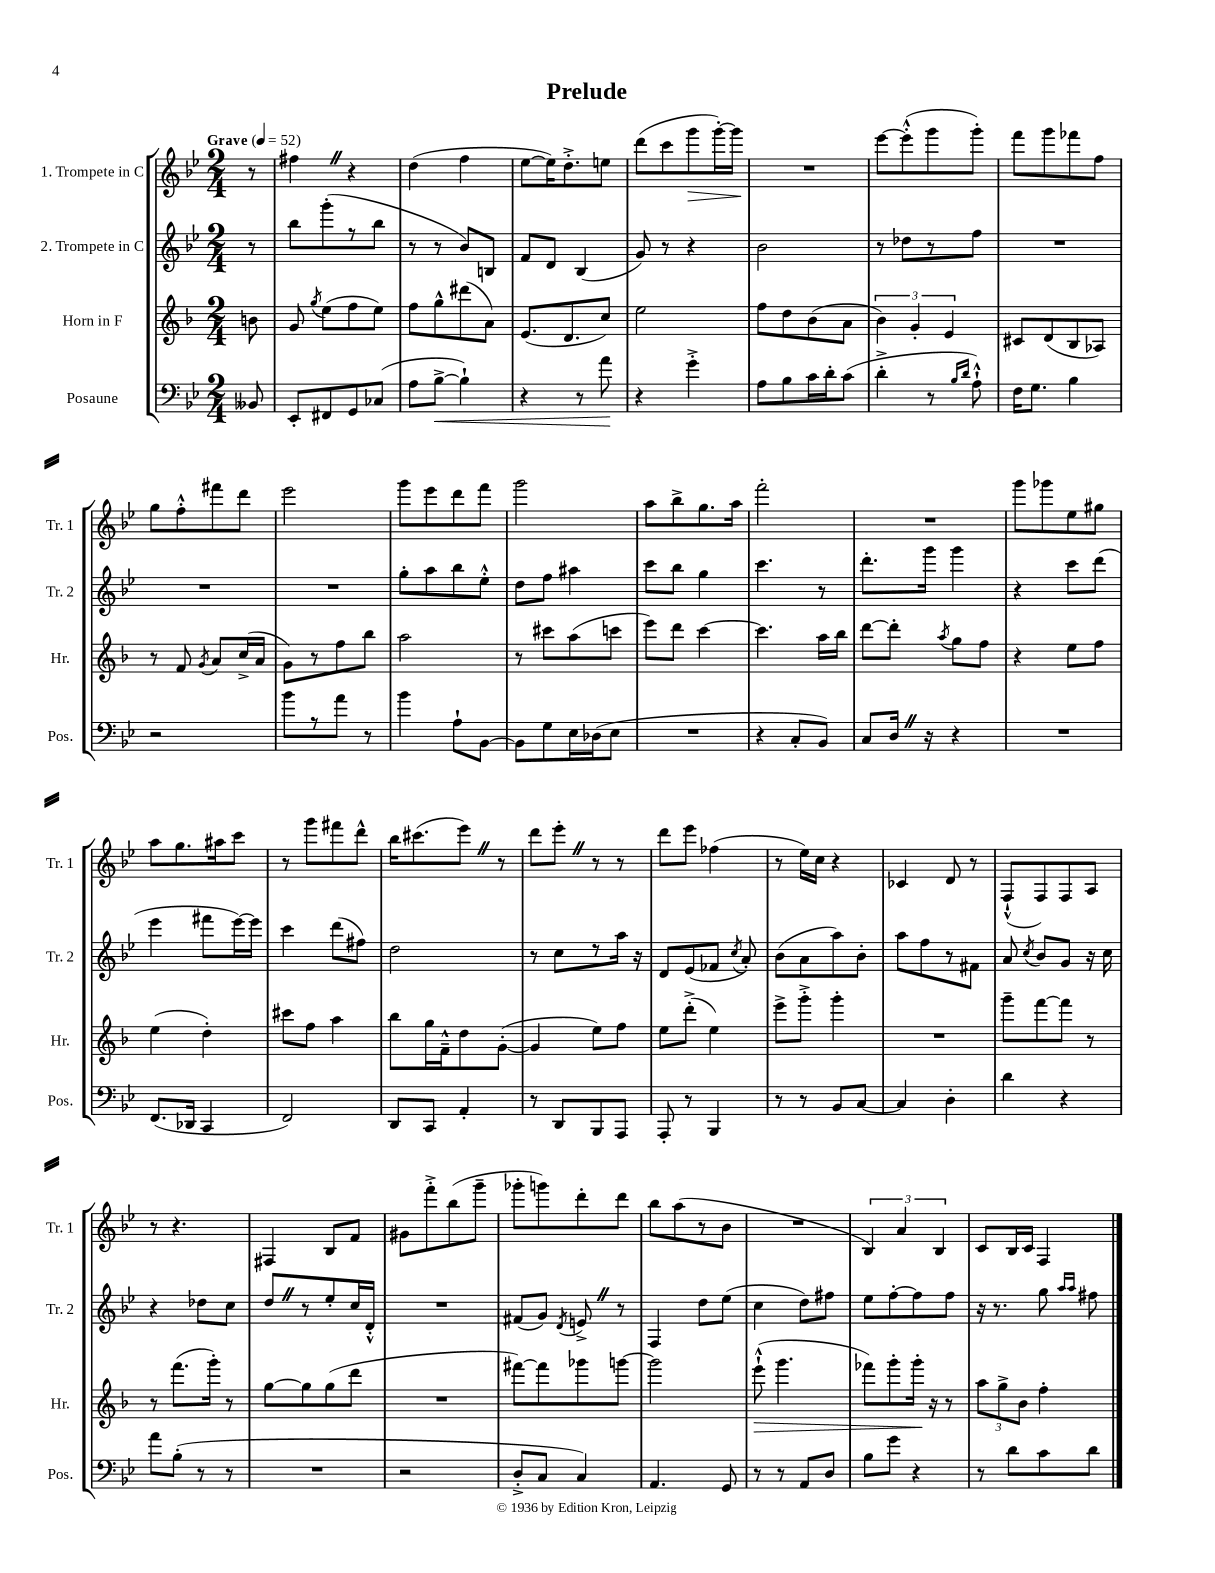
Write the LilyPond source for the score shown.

\header { title = "Prelude" }
<<
\new StaffGroup <<
\new Staff = "s0" \with { instrumentName = "1. Trompete in C" shortInstrumentName = "Tr. 1" } {
    \clef treble \key bes \major \numericTimeSignature \time 2/4 \partial 8 \tempo "Grave" 4 = 52
    \autoBeamOff r8 |
    fis''4 \once \override BreathingSign.text = \markup { \musicglyph "scripts.caesura.straight" } \breathe r4 |
    d''4( f''4 |
    ees''8[~ ees''16) d''8.-.-> e''8] |
    d'''8[( c'''8 g'''8\> g'''16~-.) g'''16]\! |
    R2 |
    ees'''8[~ ees'''8-.-^( g'''8 g'''8]-.) |
    f'''8[ g'''8 fes'''8 f''8] |
    g''8[ f''8-.-^ fis'''8 d'''8] |
    ees'''2 |
    g'''8[ ees'''8 d'''8 f'''8] |
    g'''2 |
    a''8[ bes''8-> g''8. a''16] |
    f'''2-. |
    R2 |
    g'''8[ ges'''8 ees''8 gis''8] |
    a''8[ g''8. ais''16 c'''8] |
    r8 g'''8[ fis'''8 d'''8]-^ |
    bes''16[ cis'''8.( ees'''8]) \once \override BreathingSign.text = \markup { \musicglyph "scripts.caesura.straight" } \breathe r8 |
    d'''8[ ees'''8]-. \once \override BreathingSign.text = \markup { \musicglyph "scripts.caesura.straight" } \breathe r8 r8 |
    d'''8[ ees'''8] fes''4( |
    r8 ees''16[) c''16] r4 |
    ces'4 d'8 r8 |
    f8[-!-^( f8) f8 a8] |
    r8 r4. |
    fis4 bes8[ f'8] |
    gis'8[ f'''8-.-> bes''8( g'''8]-- |
    ges'''8[-. g'''8) d'''8-. d'''8] |
    bes''8[ a''8( r8 bes'8] |
    R2 |
    \tuplet 3/2 { bes4) a'4 bes4 } |
    c'8[ bes16 c'16] f4 \bar "|." |
}
\new Staff = "s1" \with { instrumentName = "2. Trompete in C" shortInstrumentName = "Tr. 2" } {
    \clef treble \key bes \major \numericTimeSignature \time 2/4 \partial 8
    \autoBeamOff r8 |
    bes''8[ g'''8-.( r8 bes''8] |
    r8 r8 bes'8[) b8] |
    f'8[ d'8] bes4( |
    g'8) r8 r4 |
    bes'2 |
    r8 des''8[ r8 f''8] |
    R2 |
    R2 |
    R2 |
    g''8[-. a''8 bes''8 ees''8]-.-^ |
    d''8[ f''8] ais''4 |
    c'''8[ bes''8] g''4 |
    c'''4. r8 |
    d'''8.[-. g'''16] g'''4 |
    r4 c'''8[ d'''8]( |
    ees'''4 fis'''8[ ees'''16~) ees'''16] |
    c'''4 d'''8[( fis''8]) |
    d''2 |
    r8 c''8[ r8 a''16] r16 |
    d'8[ ees'8( fes'8] \acciaccatura { c''8 } a'8-.) |
    bes'8[( a'8 a''8) bes'8]-. |
    a''8[ f''8 r8 fis'8] |
    a'8 \acciaccatura { c''8 } bes'8[ g'8] r16 c''16 |
    r4 des''8[ c''8] |
    d''8[ \once \override BreathingSign.text = \markup { \musicglyph "scripts.caesura.straight" } \breathe r8 ees''8-. c''16 d'16]-.-^ |
    R2 |
    fis'8[( g'8]) \acciaccatura { d'8 } e'8-> \once \override BreathingSign.text = \markup { \musicglyph "scripts.caesura.straight" } \breathe r8 |
    f4 d''8[ ees''8]( |
    c''4 d''8[) fis''8] |
    ees''8[ f''8~-. f''8 f''8] |
    r16 r8. g''8 \grace { a''16[ a''16] } fis''8 \bar "|." |
}
\new Staff = "s2" \with { instrumentName = "Horn in F" shortInstrumentName = "Hr." } {
    \clef treble \key f \major \numericTimeSignature \time 2/4 \partial 8
    \autoBeamOff b'8 |
    g'8 \acciaccatura { g''8 } e''8[( f''8 e''8]) |
    f''8[ g''8-^ dis'''8( a'8]) |
    e'8.[( d'8. c''8]) |
    e''2 |
    f''8[ d''8 bes'8( a'8] |
    \tuplet 3/2 { bes'4) g'4-. e'4 } |
    cis'8[ d'8( bes8 aes8]) |
    r8 f'8 \acciaccatura { g'8 } a'8[ c''16->( a'16] |
    g'8[) r8 f''8 bes''8] |
    a''2 |
    r8 cis'''8[ a''8( c'''8] |
    e'''8[) d'''8] c'''4~ |
    c'''4. a''16[ bes''16] |
    d'''8[~ d'''8]-. \acciaccatura { a''8 } g''8[ f''8] |
    r4 e''8[ f''8] |
    e''4( d''4-.) |
    cis'''8[ f''8] a''4 |
    bes''8[ g''16 f'16---^ d''8 g'8]~-.( |
    g'4 e''8[) f''8] |
    e''8[ d'''8]-.->( e''4) |
    e'''8[-> g'''8]-.-> g'''4-. |
    R2 |
    g'''8[-- f'''8~ f'''8] r8 |
    r8 f'''8.[( g'''16]-.) r8 |
    g''8[~ g''8 g''8( d'''8] |
    R2 |
    fis'''8[~) fis'''8 ges'''8 g'''8]~ |
    g'''2 |
    e'''8-!-^\>( g'''4. |
    fes'''8[) g'''8-. g'''16]-.\! r16 r8 |
    \tuplet 3/2 { a''8[ g''8-> bes'8] } f''4-. \bar "|." |
}
\new Staff = "s3" \with { instrumentName = "Posaune" shortInstrumentName = "Pos." } {
    \clef bass \key bes \major \numericTimeSignature \time 2/4 \partial 8
    \autoBeamOff beses,8 |
    ees,8[-. fis,8 g,8 ces8]( |
    a8[ bes8]~->\< bes4-!) |
    r4 r8 a'8\! |
    r4 g'4-.-> |
    a8[ bes8 c'16 d'16-. c'8]( |
    d'4-.-> r8 \grace { bes16[ d'16] } a8-!-^) |
    f16[ g8.] bes4 |
    r2 |
    bes'8[ r8 a'8] r8 |
    bes'4 a8[-! bes,8]~ |
    bes,8[ g8 ees16 des16( ees8] |
    R2 |
    r4 c8[-. bes,8]) |
    c8[ d16] \once \override BreathingSign.text = \markup { \musicglyph "scripts.caesura.straight" } \breathe r16 r4 |
    R2 |
    f,8.[( des,16] c,4 |
    f,2) |
    d,8[ c,8] a,4-. |
    r8 d,8[ bes,,8 a,,8] |
    a,,8-. r8 bes,,4 |
    r8 r8 bes,8[ c8]~ |
    c4 d4-. |
    d'4 r4 |
    a'8[ bes8]-.( r8 r8 |
    R2 |
    r2 |
    d8[-.-> c8] c4) |
    a,4. g,8 |
    r8 r8 a,8[ d8] |
    bes8[ g'8] r4 |
    r8 d'8[ c'8 d'8] \bar "|." |
}
>>
>>
\layout { \context { \Score \remove "Bar_number_engraver" } }
